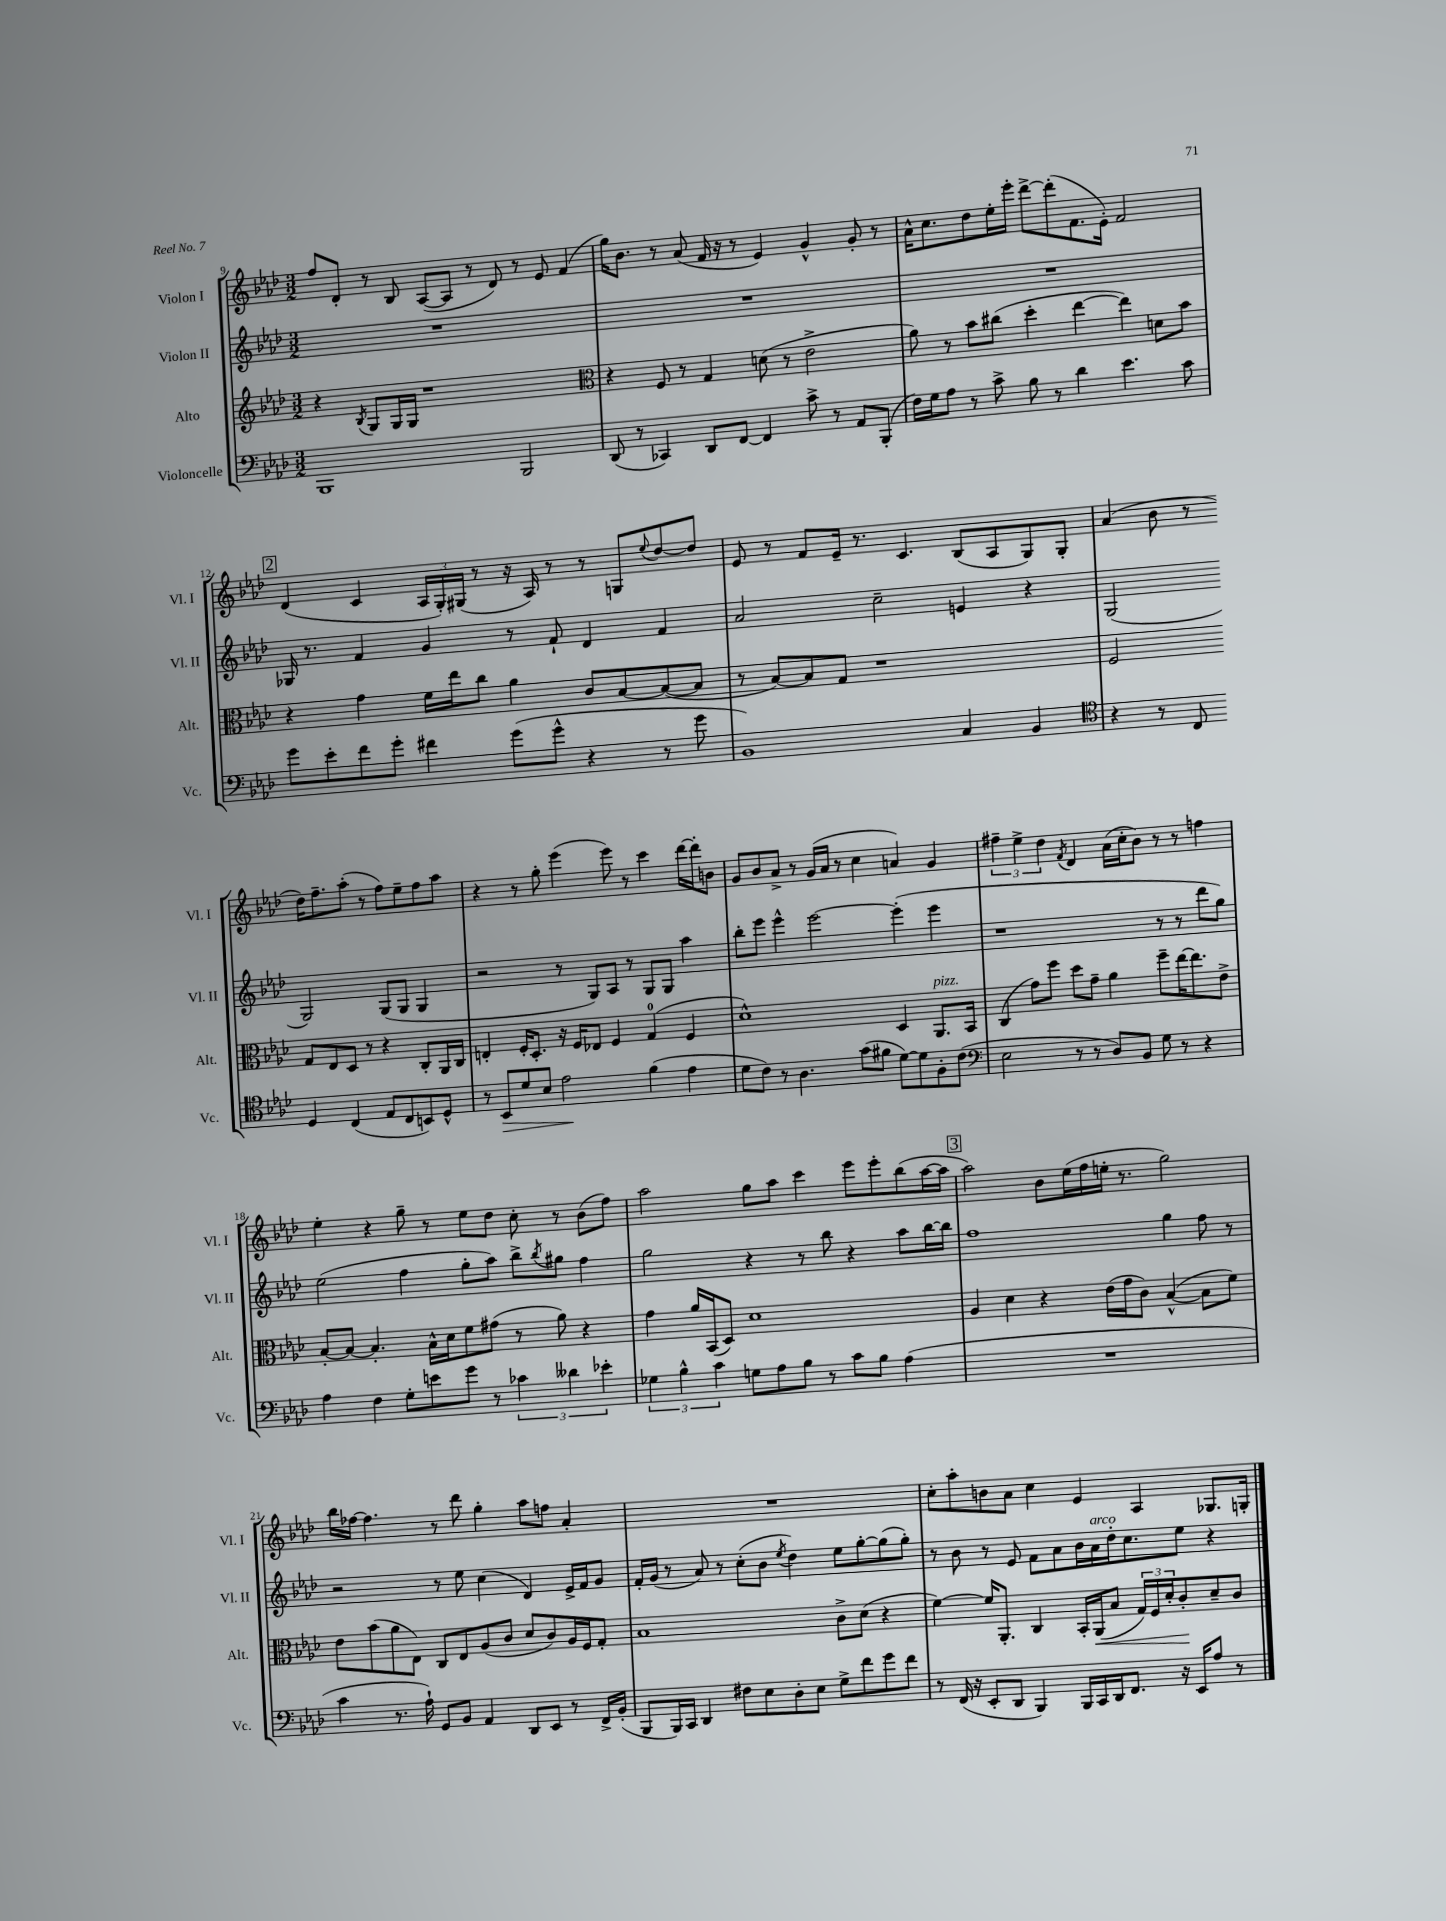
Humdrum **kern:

**kern	**kern	**kern	**kern
*staff4	*staff3	*staff2	*staff1
*clefF4	*clefG2	*clefG2	*clefG2
*k[b-e-a-d-]	*k[b-e-a-d-]	*k[b-e-a-d-]	*k[b-e-a-d-]
*M3/2	*M3/2	*M3/2	*M3/2
1BBB-	4r	1.r	8ff/L
.	.	.	8d-'/J
.	8qB-/	.	.
.	8G/L	.	8r
.	16G/L	.	8B-/
.	16G/JJ	.	.
.	1r	.	([8A-/L
.	.	.	8A-/]J
.	.	.	8r
.	.	.	8d-/)
2BBB-/	.	.	8r
.	.	.	8e-/
.	.	.	(4f/
=	=	=	=
*	*clefC3	*	*
(8DD-/	4r	1.r	16gg\LK)
.	.	.	8.b-\J
8r	.	.	.
4CC-/)	8F/	.	8r
.	8r	.	(8a-/
8DD-/L	4G/	.	16f/
.	.	.	16r
[8FF/J	.	.	8r
4FF/]	(8d\	.	4e-/)
.	8r	.	.
8c^\	2e-^\	.	4g^^/
8r	.	.	.
8AA-/L	.	.	8g'/
(8BBB-'/J	.	.	8r
=	=	=	=
16F\LL)	8a-\)	1.r	16a-^^\LK
16G\J	.	.	8.cc\
8A-\J	8r	.	.
8r	8b-\L	.	8dd-\
8c^\	(8cc#\J	.	16ee-'\L
.	.	.	16eee-'\JJ
8B-\	4dd-'\	.	[8ddd-^\L
8r	.	.	(8ddd-'\]
4d-\	[4ee-\	.	8.f\
.	.	.	16e-'\Jk)
4.e-\	4ee-\])	.	2f/
.	8d\L	.	.
8c\	8b-\J	.	.
=	=	=	=
8g\L	4r	16G-/	(4d-/
.	.	8.r	.
8e-'\	.	.	.
8f\	4g\	4f/	4c/
8g'\J	.	.	.
4f#\	16f\LL	4g/	24A-/LL
.	.	.	24G'/)
.	16ee-\J	.	.
.	.	.	(24G#/JJ
.	8cc\J	.	8r
(8g\L	4a-\	8r	16r
.	.	.	16A-/)
8g^^\J	.	8f`/	8r
4r	8c/L	4d-/	8r
.	[8B-/	.	8G/L
.	.	.	8qqee-/
8r	(8B-/_	4f/	[8dd-/
8g\	8B-/]J	.	8dd-/]J
=	=	=	=
1BB-)	8r	2a-/	8e-/
.	[8B-/L)	.	8r
.	8B-/]	.	8f/L
.	8G/J	.	16e-~/Jk
.	.	.	8.r
.	1r	2cc~\	.
.	.	.	4.c/
4C/	.	4e/	(8B-/L
.	.	.	8A-/
4BB-/	.	4r	8G/)
.	.	.	8G'/J
=	=	=	=
*clefC4	*	*	*
4r	2F/	(2G/	(4a-/
8r	.	.	8b-\
8C/	.	.	8r
4D-/	8G/L	2G/)	16dd-\LK)
.	.	.	8.ff~\
.	8E-/	.	.
(4C/	8D-/J	.	(8aa-'\J
.	8r	.	8r
8E-/L	4r	(8G/L	8ff\L)
8C/	.	8G/J	8ee-~\
8BB/)	8C'/L	4G/	8ff\
8D-^^/J	16AA-/L	.	8aa-\J
.	16C/JJ	.	.
=	=	=	=
8r	4E'/	2r	4r
8BB-/L	.	.	.
8d-/	16F'/LK	.	8r
.	8.D-'/J	.	.
8B-/J	.	.	8gg'\
2e-\	16r	8r	(4eee-\
.	16F/LK	.	.
.	8E-/J	8G/L)	.
.	4F/	8A-/J	8eee-\)
.	.	8r	8r
(4f\	(4G/	8G/L	4ccc\
.	.	8G/J	.
4e-\	4F/	4aa-\	[16ddd-\LL
.	.	.	16ddd-'\]J
.	.	.	8b\J
=	=	=	=
8d-\L	1d-^^)	8bb-'\L	8g/L
8c\J)	.	8eee-\J	8b-/
8r	.	4eee-^^\	8a-^/J
4.A-\	.	.	8r
.	.	[2eee-\	(16g/LL
.	.	.	16a-/JJ
.	.	.	8r
(8g\L	.	.	4cc\
8f#\J	.	.	.
[8d-\L)	4D-/	(4eee-'\]	4a/)
8d-\]	.	.	.
8F'\	8.AA-/L	4eee-\	4g/
(8c\J	.	.	.
.	16BB-/Jk	.	.
=	=	=	=
*clefF4	*	*	*
2E-\	(4C/	1r	6ff#~\
.	.	.	6ee-^\
.	8g\L)	.	.
.	.	.	6dd-\
.	8ff\J	.	.
.	.	.	8qf/
8r	8dd-\L	.	4d-/
8r	8g~\J	.	.
8D-/L)	4a-\	.	(16a-\LL
.	.	.	16cc'\J
8BB-/J	.	.	8b-\J)
8G\	8ff~\L	8r	8r
8r	[16ee-\K	8r	8r
.	8.ee-\]	.	.
4r	.	8ddd-\L	4ff\
.	8e-^\J	8gg\J)	.
=	=	=	=
4A-\	[8B-'/L	(2ee-\	4ee-'\
.	8B-/_J	.	.
4F\	4.B-'/]	.	4r
8G'\L	.	4ff\	8gg~\
8e\	16B-^^\LL	.	8r
.	16d-\J	.	.
8g\J	8f\	8gg'\L	8ee-\L
8r	(8g#\J	8aa-\J)	8dd-\J
6c-\	8r	8bb-^\L	8cc'\
.	.	8qbb-/	.
.	8a-\)	8gg#\J	8r
6d--\	.	.	.
.	4r	4ff\	(8b-\L
6e-'\	.	.	.
.	.	.	8ff\J)
=	=	=	=
6G-\	4g\	2gg\	2aa-\
6B-^^\	.	.	.
.	16a-/LL	.	.
.	(16BB-/J	.	.
6c\	.	.	.
.	8D-/J)	.	.
8G\L	1d-	4r	8gg\L
8A-\	.	.	8aa-\J
8B-\J	.	8r	4ccc\
8r	.	8bb-\	.
8c\L	.	4r	8eee-\L
8B-\J	.	.	8eee-'\
(4A-\	.	8aa-\L	(8bb-\
.	.	[16bb-\L	[16aa-\L
.	.	16bb-\]JJ	16aa-\]JJ
=	=	=	=
1.r	4A-/	1ff	2aa-\)
.	4d-\	.	.
.	4r	.	8b-\L
.	.	.	(16ee-\L
.	.	.	16ff\
.	(16e-\LL	.	16ee'\JJ
.	16g\J	.	8.r
.	8c\J)	.	.
.	([4B-^^/	4gg\	2gg\)
.	8B-\]L	8ff\	.
.	8f\J)	8r	.
=	=	=	=
4c\	8e-\L	2r	16bb-\LL
.	.	.	[16ff-\JJ
.	(8b-\	.	4.ff-\]
8.r	8a-\	.	.
.	8E-\J)	.	.
16A-`\)	.	.	.
8GG/L	8C/L	8r	8r
8BB-/J	8E-/	8ee-\	8ddd-\
4AA-/	(8A-/	(4cc\	4gg'\
.	8c/J	.	.
8DD-/L	8d-/L	4d-/)	8aa-\L
8EE-/J	8c/)	.	8ff\J
8r	16A-/L	16e-^/LL	4a-'/
.	16F/J	16f/J	.
16FF^/LL	8G'/J	8g/J	.
(16BB-'/JJ	.	.	.
=	=	=	=
8BBB-/L	1B-	16f'/LL	1.r
.	.	(16g/JJ	.
16BBB-/L)	.	8r	.
16CC/JJ	.	.	.
4DD-/	.	8a-/)	.
.	.	8r	.
8F#\L	.	(8cc'\L	.
8E-\	.	8b-\J	.
.	.	8qee-/	.
8D-'\	.	4dd-\)	.
8E-\J	.	.	.
8G^\L	8c^\L	8ee-\L	.
8f\	(8d-\J	[8gg'\	.
8g\	4r	(8gg\]	.
8f\J	.	8gg'\J)	.
=	=	=	=
8r	[4f\)	8r	8cc'\L
(16FF/	.	8b-\	8aa-'\
16r	.	.	.
8EE-'/L	16f/]LK	8r	8b\
.	8.AA-'/J	.	.
8DD-/J	.	8e-/	8a-\J
4BBB-/)	4C/	8f\L	4cc\
.	.	8a-\	.
16BBB-/LL	16BB-'/LL	16b-\L	4e-/
16CC/	(16AA-/J	16a-\	.
16DD-/J	8B-/J	16dd-'\J	.
8.FF/J	.	8.cc\	.
.	24G/LL)	.	4A-/
.	24F/	.	.
.	24d-'/J	.	.
16r	8c'/	8ee-\J	.
16EE-/LK	.	.	.
8A-/J	8d-~/	4r	8.G-/L
8r	8c/J	.	.
.	.	.	16G'/Jk
==	==	==	==
*-	*-	*-	*-
